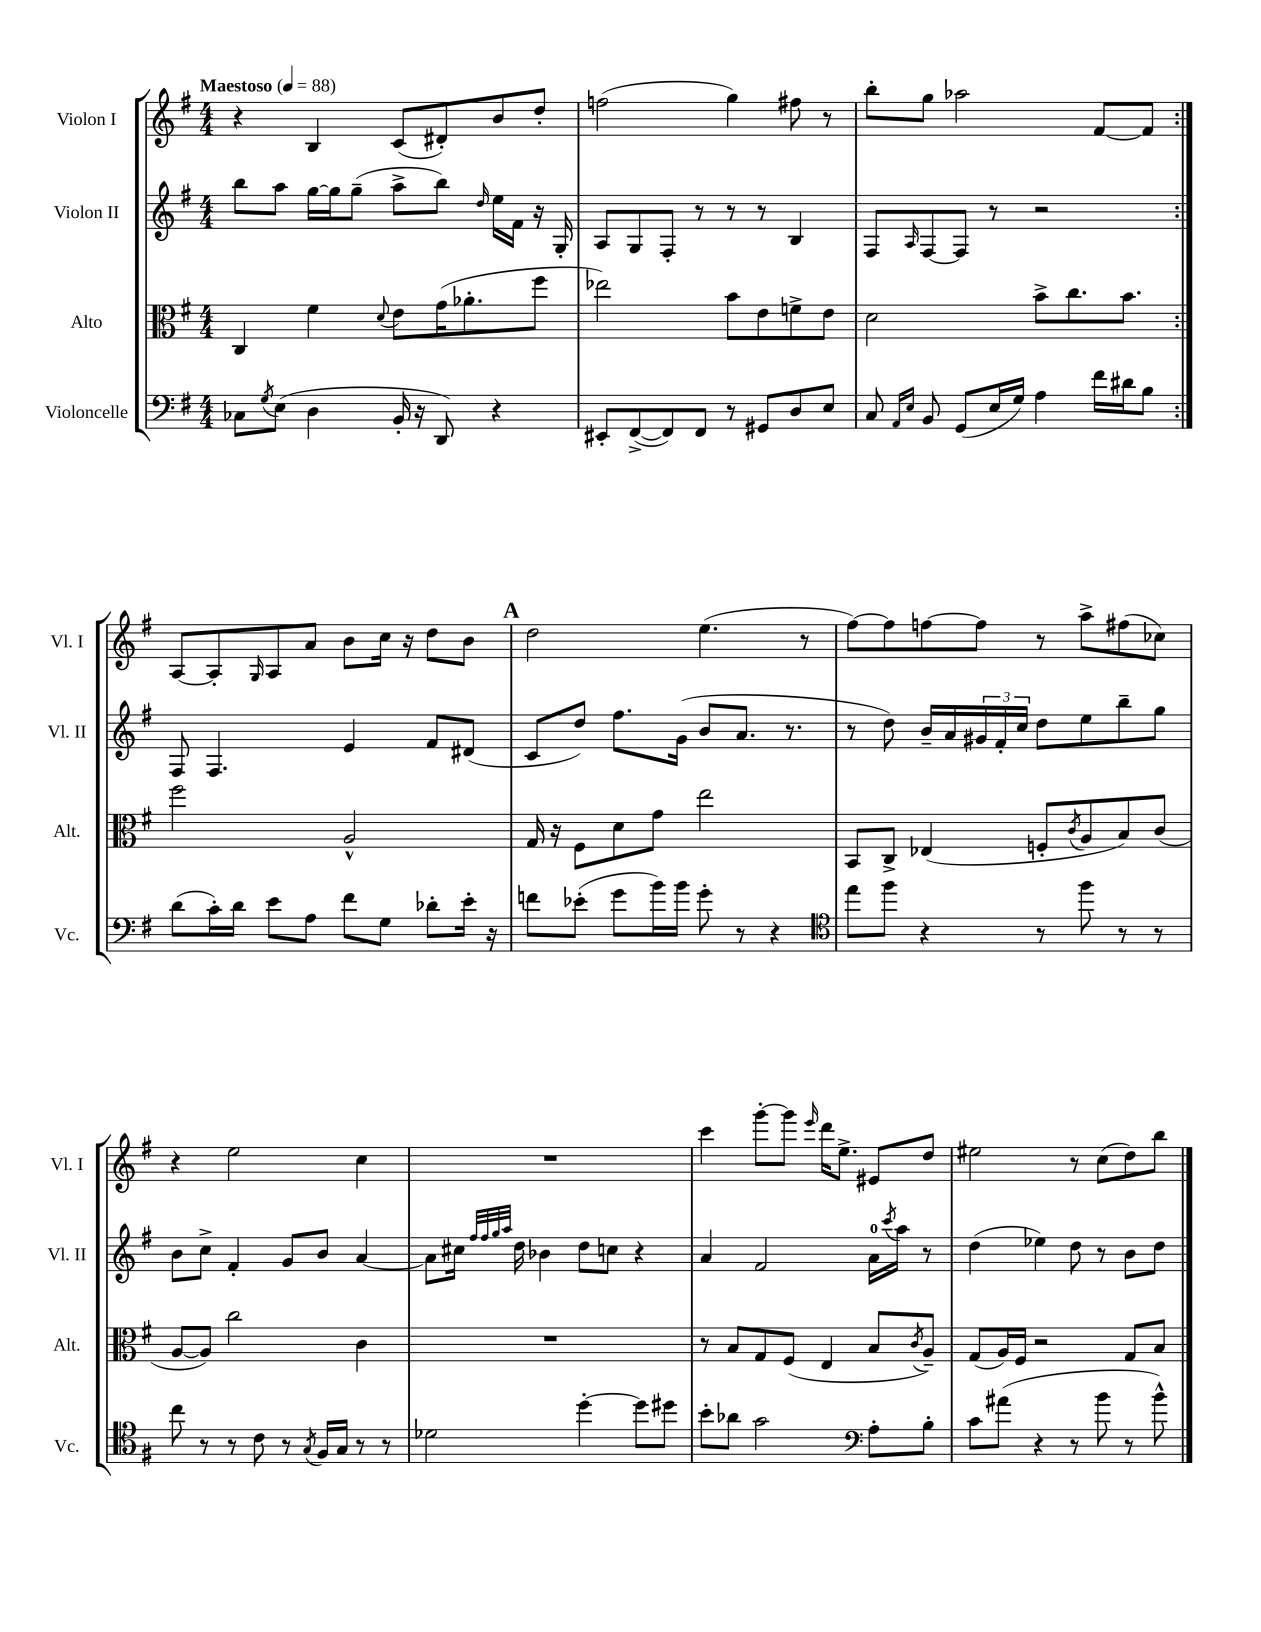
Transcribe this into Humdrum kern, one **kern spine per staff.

**kern	**kern	**kern	**kern
*part4	*part3	*part2	*part1
*staff4	*staff3	*staff2	*staff1
*I"Violoncelle	*I"Alto	*I"Violon II	*I"Violon I
*I'Vc.	*I'Alt.	*I'Vl. II	*I'Vl. I
*clefF4	*clefC3	*clefG2	*clefG2
*k[f#]	*k[f#]	*k[f#]	*k[f#]
*M4/4	*M4/4	*M4/4	*M4/4
*MM88	*MM88	*MM88	*MM88
=1	=1	=1	=1
!	!	!	!LO:TX:a:B:t=Maestoso
8C-X\L	4C/	8bb\L	4r
8qG/	.	.	.
(8E\J	.	8aa\J	.
4D\	4f#\	[16gg\LL	4B/
.	.	16gg\J]	.
.	.	(8gg~\J	.
.	8qqd/	.	.
16BB'/	8e\L	8aa^\L	(8c/L
16r	.	.	.
8DD/)	(16g\K	8bb\J)	8d#X'/)
.	8.a-X'\	.	.
.	.	16qqdd/	.
4r	.	16ee\LL	8b/
.	.	16f#\JJ	.
.	8ff#\J	16r	8dd'/J
.	.	16G'/	.
=2	=2	=2	=2
8EE#X'/L	2ee-X\)	8A/L	(2ffn\
([8FF#^/	.	8G/	.
8FF#/])	.	8F#'/J	.
8FF#/J	.	8r	.
8r	8b\L	8r	4gg\)
8GG#X/L	8e\	8r	.
8D/	8fn^\	4B/	8ff#X\
8E/J	8e\J	.	8r
=3	=3	=3	=3
8C/	2d\	8F#/L	8bb'\L
16qqAA/LL	.	.	.
16qqE/JJ	.	16qqA/	.
8BB/	.	[8F#/	8gg\J
(8GG/L	.	8F#/J]	2aa-X\
16E/L	.	8r	.
16G/JJ)	.	.	.
4A\	8b^\L	2r	.
.	8.cc\	.	.
16f#\LL	.	.	[8f#/L
16d#X\J	8.b\J	.	.
8B\J	.	.	8f#/J]
!!LO:LB:g=z
=4:|!	=4:|!	=4:|!	=4:|!
(8d\L	2ff#\	8F#/	[8A/L
16c'\L)	.	4.F#/	8A'/]
16d\JJ	.	.	.
.	.	.	16qqG/
8e\L	.	.	8A/
8A\J	.	.	8a/J
8f#\L	2A^^/	4e/	8b\L
8G\J	.	.	16cc\Jk
.	.	.	16r
8d-X'\L	.	8f#/L	8dd\L
16e'\Jk	.	(8d#X/J	8b\J
16r	.	.	.
!!LO:REH:place=s1:t=A
=5	=5	=5	=5
8fn\L	16G/	8c/L	2dd\
.	16r	.	.
(8e-X'\J	8F#\L	8dd/J)	.
8g\L	8d\	8.ff#\L	.
16b\L)	8g\J	.	.
16b\JJ	.	(16g\Jk	.
8g'\	2ee\	8b/L	(4.ee\
8r	.	8.a/J	.
4r	.	.	.
.	.	8.r	.
.	.	.	8r
=6	=6	=6	=6
*clefC4	*	*	*
8ee\L	8BB/L	8r	[8ff#\L)
8ff#\J	8C^/J	8dd\)	8ff#\]
4r	(4E-X/	16b~/LL	[8ffn\
.	.	16a/	.
.	.	24g#X/	8ff\J]
.	.	24f#'/	.
.	.	24cc/JJ	.
8r	8Fn'/L	8dd\L	8r
.	8qc/	.	.
8ff#\	8A/	8ee\	8aa^\L
8r	8B/)	8bb~\	(8ff#X\
8r	(8c/J	8gg\J	8cc-X\J)
!!LO:LB:g=z
=7	=7	=7	=7
8cc\	[8A/L	8b\L	4r
8r	8A/J])	8cc^\J	.
8r	2cc\	4f#'/	2ee\
8c\	.	.	.
8r	.	8g/L	.
8qG/	.	.	.
16F#/LL	.	8b/J	.
16G/JJ	.	.	.
8r	4c\	[4a/	4cc\
8r	.	.	.
=8	=8	=8	=8
2d-X\	1r	8a\L]	1r
.	.	16cc#X\Jk	.
.	.	32qqff#/LLL	.
.	.	32qqff#/	.
.	.	32qqgg/	.
.	.	32qqaa/JJJ	.
.	.	16dd\	.
.	.	4b-X\	.
[4dd'\	.	8dd\L	.
.	.	8ccn\J	.
8dd\L]	.	4r	.
8dd#X\J	.	.	.
=9	=9	=9	=9
8b'\L	8r	4a/	4ccc\
8a-X\J	8B/L	.	.
2g\	8G/	2f#/	[8ggg'\L
.	(8F#/J	.	8ggg\J]
.	.	.	16qqeee/
.	4E/	.	16ddd\KL
.	.	.	8.ee^\J
*clefF4	*	*	*
8A'\L	8B/L	16a\LL	8e#X/L
.	.	8qccc/	.
.	.	16aa\JJ	.
.	8qc/	.	.
8B'\J	8A~/J)	8r	8dd/J
=10	=10	=10	=10
8c\L	(8G/L	(4dd\	2ee#X\
(8a#X\J	16A/L)	.	.
.	16F#/JJ	.	.
4r	2r	4ee-X\)	.
8r	.	8dd\	8r
8b\	.	8r	(8cc\L
8r	8G/L	8b\L	8dd\)
8b^^\)	8B/J	8dd\J	8bb\J
==	==	==	==
*-	*-	*-	*-
